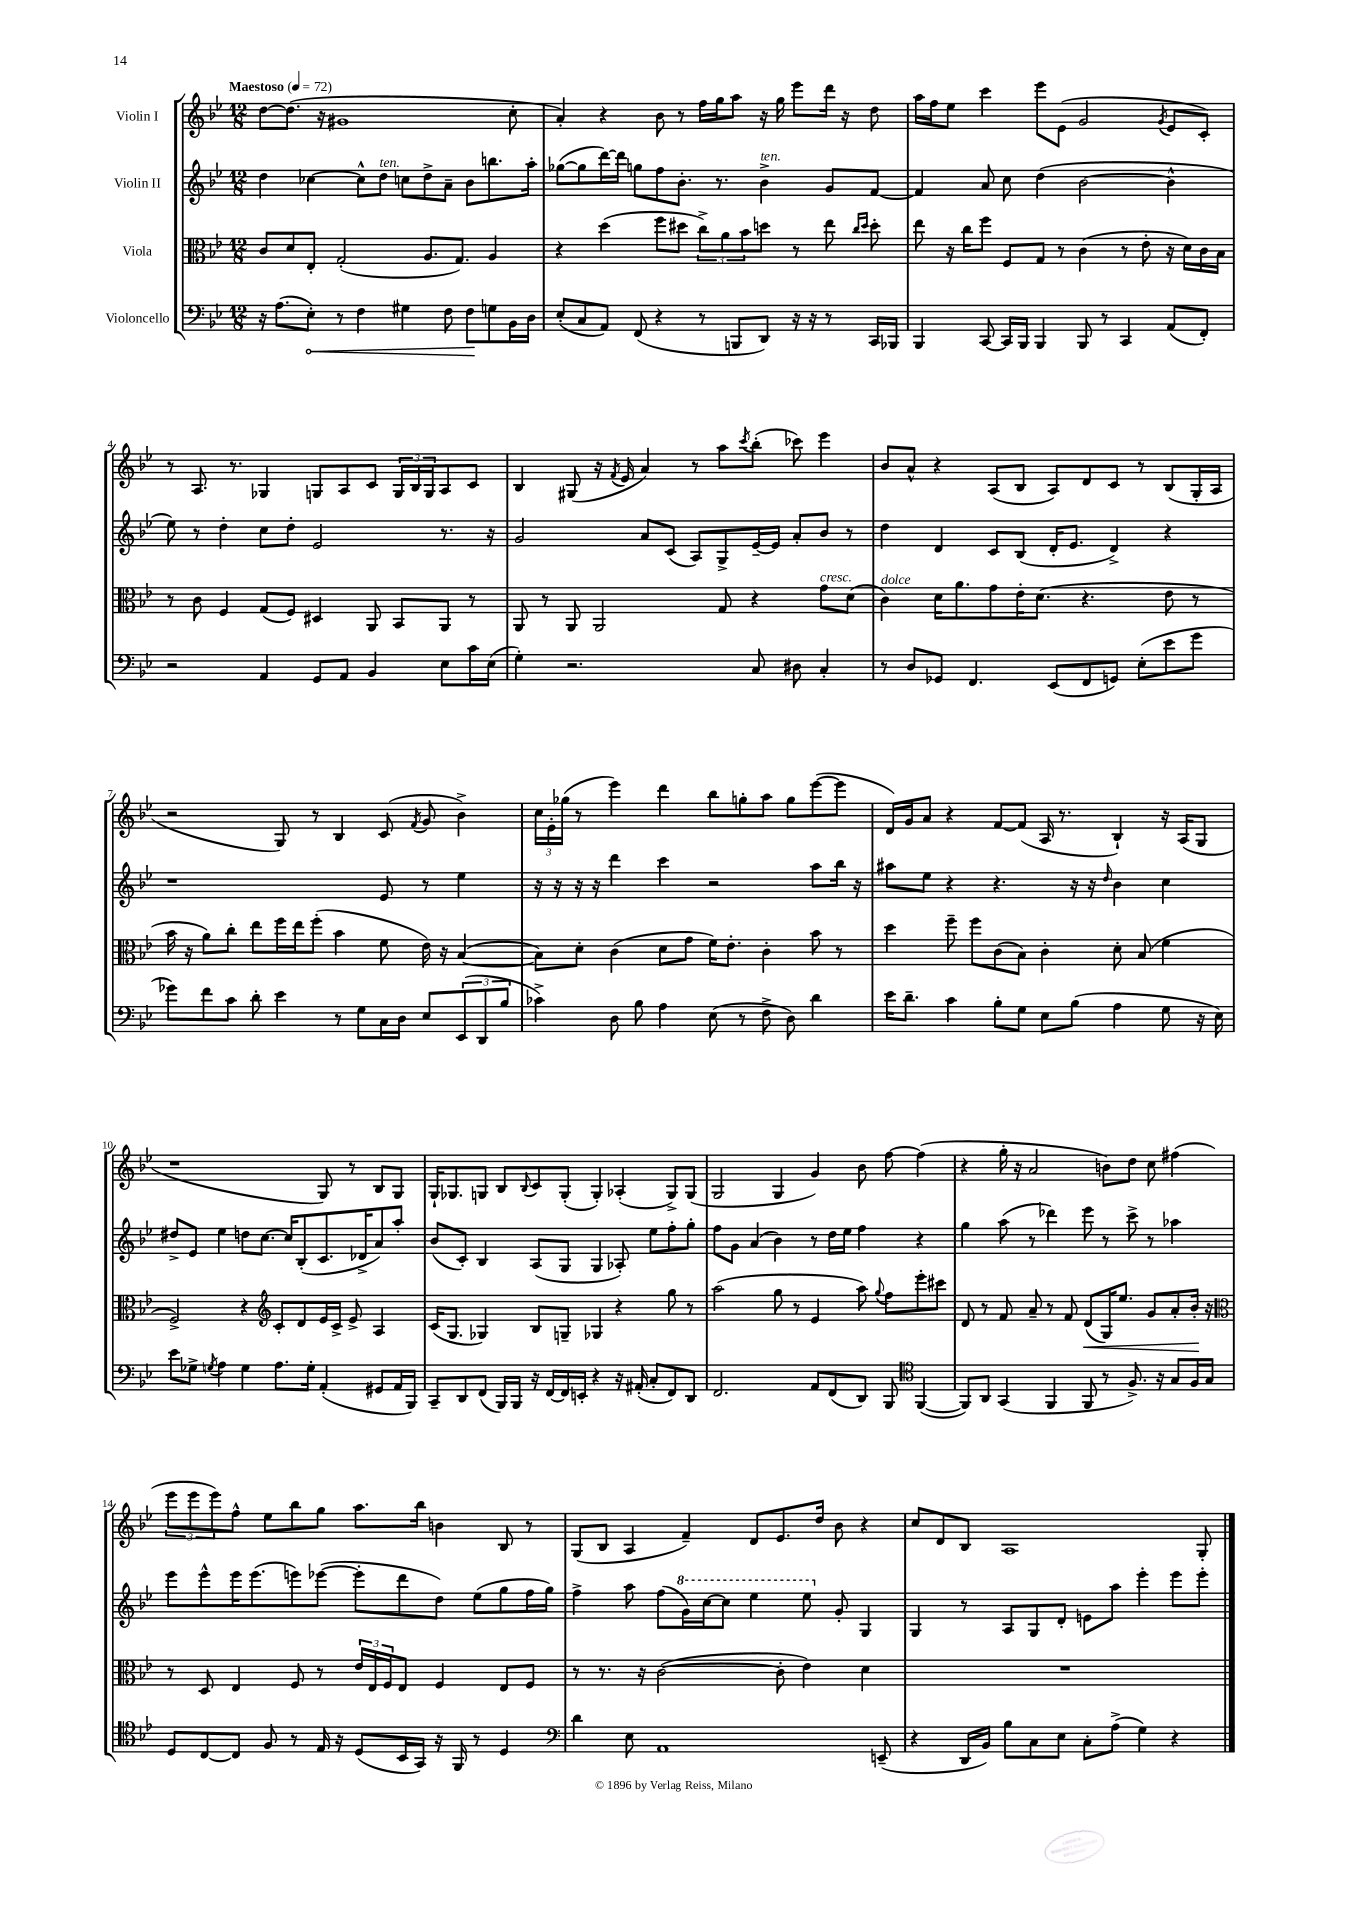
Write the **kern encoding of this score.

**kern	**dynam	**kern	**dynam	**kern	**kern
*part4	*part4	*part3	*part3	*part2	*part1
*staff4	*staff4	*staff3	*staff3	*staff2	*staff1
*I"Violoncello	*	*I"Viola	*	*I"Violin II	*I"Violin I
*clefF4	*	*clefC3	*	*clefG2	*clefG2
*k[b-e-]	*	*k[b-e-]	*	*k[b-e-]	*k[b-e-]
*M12/8	*	*M12/8	*	*M12/8	*M12/8
*MM72	*	*MM72	*	*MM72	*MM72
=1	=1	=1	=1	=1	=1
!	!	!	!	!	!LO:TX:a:B:t=Maestoso
16r	.	8c/L	.	4dd\	[8dd\L
(8.A\L	.	.	.	.	.
.	.	8d/	.	.	(8.dd\J]
!	!LO:HP:b	!	!	!	!
8E-'\J)	<	8E-'/J	.	[4cc-X\	.
.	.	.	.	.	16r
8r	.	(2G'/	.	.	1g#X
4F\	.	.	.	8cc-^^\L]	.
!	!	!	!	!LO:TX:a:i:t=ten.	!
.	.	.	.	8dd\J	.
4G#X\	.	.	.	8ccn\L	.
.	.	8.A/L	.	8dd^\	.
8F\	.	.	.	8a~\J	.
.	.	8.G/J)	.	.	.
8F\L	.	.	.	8b-\L	.
8Gn\	[	4A/	.	8.bbn\	.
16BB-\L	.	.	.	.	8cc'\
16D\JJ	.	.	.	16aa'\Jk	.
=2	=2	=2	=2	=2	=2
(8E-'/L	.	4r	.	([8gg-X\L	4a'/)
8C/	.	.	.	8gg-\]	.
8AA/J)	.	(4dd\	.	[16ddd\L)	4r
.	.	.	.	16ddd\JJ]	.
(8FF/	.	.	.	8ggn\L	.
4r	.	8ff\L	.	8ff\	8b-\
.	.	8dd#X\J	.	8.b-'\J	8r
8r	.	12cc^\L)	.	.	16ff\LL
.	.	.	.	8.r	16gg\J
.	.	12a\	.	.	.
8BBBn/L	.	.	.	.	8aa\J
.	.	12b-\	.	.	.
!	!	!	!	!LO:TX:a:i:t=ten.	!
8DD/J)	.	8ddn\J	.	4b-^\	16r
.	.	.	.	.	16gg\
16r	.	8r	.	.	8eee-\L
16r	.	.	.	.	.
8r	.	8ee-\	.	8g/L	16ddd\Jk
.	.	.	.	.	16r
.	.	16qqcc/LL	.	.	.
.	.	16qqdd/JJ	.	.	.
16CC/LL	.	8dd'\	.	[8f/J	8dd\
16BBB-X/JJ	.	.	.	.	.
=3	=3	=3	=3	=3	=3
4BBB-/	.	8ee-\	.	4f/]	16aa\LL
.	.	.	.	.	16ff\J
.	.	16r	.	.	8ee-\J
.	.	16cc\KL	.	.	.
[8CC/	.	8ff\J	.	8a/	4ccc\
16CC/LL]	.	8F/L	.	8cc\	.
16BBB-/JJ	.	.	.	.	.
4BBB-/	.	8G/J	.	(4dd\	8eee-\L
.	.	8r	.	.	(8e-\J
8BBB-/	.	(4c\	.	[2b-\	2g/
8r	.	.	.	.	.
4CC/	.	8r	.	.	.
.	.	8e-'\	.	.	.
.	.	.	.	.	8qg/
(8AA/L	.	16r	.	4b-^^\]	8e-/L
.	.	16d\LL)	.	.	.
8FF'/J)	.	16c\	.	.	8c'/J)
.	.	16B-\JJ	.	.	.
!!LO:LB:g=z
=4	=4	=4	=4	=4	=4
2r	.	8r	.	8ee-\)	8r
.	.	8c\	.	8r	8.A/
.	.	4F/	.	4dd'\	.
.	.	.	.	.	8.r
4AA/	.	(8G/L	.	8cc\L	4G-X/
.	.	8F/J)	.	8dd'\J	.
8GG/L	.	4D#X/	.	2e-/	8Gn/L
8AA/J	.	.	.	.	8A/
4BB-/	.	8AA/	.	.	8c/J
.	.	8BB-/L	.	.	24G/LL
.	.	.	.	.	24B-/
.	.	.	.	.	24G/J
8E-\L	.	8AA/J	.	8.r	8A/
16c\L	.	8r	.	.	8c/J
(16E-\JJ	.	.	.	16r	.
=5	=5	=5	=5	=5	=5
4G'\)	.	8AA/	.	2g/	4B-/
.	.	8r	.	.	.
2.r	.	8AA/	.	.	(8G#X/
.	.	2AA/	.	.	16r
.	.	.	.	.	8qf/
.	.	.	.	.	16e-/
.	.	.	.	8a/L	4a/)
.	.	.	.	(8c/J	.
.	.	.	.	8A/L)	8r
.	.	8G/	.	8G^/	8aa\L
.	.	.	.	.	8qccc/
8C/	.	4r	.	[16e-~/L	(8bb-'\J
.	.	.	.	16e-/JJ]	.
8D#X\	.	.	.	8a'/L	8ccc-X\)
!	!	!LO:TX:a:i:t=cresc.	!	!	!
4C'/	.	8g\L	.	8b-/J	4eee-\
.	.	(8d\J	.	8r	.
=6	=6	=6	=6	=6	=6
!	!	!LO:TX:a:i:t=dolce	!	!	!
8r	.	4c\)	.	4dd\	8b-/L
8D/L	.	.	.	.	8a^^/J
8GG-X/J	.	16d\KL	.	4d/	4r
.	.	8.a\	.	.	.
4.FF/	.	.	.	.	.
.	.	8g\	.	8c/L	(8A/L
.	.	16e-'\K	.	(8B-/J	8B-/J
.	.	(8.d\J	.	.	.
(8EE-/L	.	.	.	16d'/KL	8A/L)
.	.	.	.	8.e-/J	.
8FF/	.	4.r	.	.	8d/
8GGn/J)	.	.	.	4d^/)	8c/J
(8E-'\L	.	.	.	.	8r
8e-\	.	8e-\	.	4r	(8B-/L
8g\J	.	8r	.	.	16G'/L
.	.	.	.	.	16A/JJ
!!LO:LB:g=z
=7	=7	=7	=7	=7	=7
8g-X\L)	.	16b-\	.	1r	2r
.	.	16r	.	.	.
8f\	.	8a\L)	.	.	.
8c\J	.	8cc'\J	.	.	.
8d'\	.	8ee-\L	.	.	.
4e-\	.	16ff\L	.	.	8G/)
.	.	16ee-\J	.	.	.
.	.	(8ff'\J	.	.	8r
8r	.	4b-\	.	.	4B-/
8G\L	.	.	.	.	.
16C\L	.	8f\	.	8e-/	(8c/
16D\JJ	.	.	.	.	.
.	.	.	.	.	8qf/
8E-/L	.	16e-\)	.	8r	8g/
.	.	16r	.	.	.
(12EE-/	.	([4B-/	.	4ee-\	4b-^\)
12DD/	.	.	.	.	.
12B-/J	.	.	.	.	.
=8	=8	=8	=8	=8	=8
4c-X^\)	.	8B-\L])	.	16r	24cc\LL
.	.	.	.	.	24e-'\
.	.	.	.	16r	.
.	.	.	.	.	(24gg-X\JJ
.	.	8d'\J	.	16r	8r
.	.	.	.	16r	.
8D\	.	(4c\	.	4ddd\	4eee-\)
8B-\	.	.	.	.	.
4A\	.	8d\L	.	4ccc\	4ddd\
.	.	8g\J	.	.	.
(8E-\	.	16f\KL)	.	2r	8bb-\L
.	.	8.e-'\J	.	.	.
8r	.	.	.	.	8ggn'\
8F^\	.	4c'\	.	.	8aa\J
8D\)	.	.	.	.	8gg\L
4d\	.	8b-\	.	8aa\L	([8eee-\
.	.	8r	.	16bb-\Jk	8eee-\J]
.	.	.	.	16r	.
=9	=9	=9	=9	=9	=9
16e-\KL	.	4dd\	.	8aa#X\L	16d/LL)
8.d~\J	.	.	.	.	16g/J
.	.	.	.	8ee-\J	8a/J
4c\	.	8ff~\	.	4r	4r
.	.	8ff\L	.	.	.
8B-'\L	.	(8c\	.	4.r	[8f/L
8G\J	.	8B-\J)	.	.	(8f/J]
8E-\L	.	4c'\	.	.	16A/
.	.	.	.	.	8.r
(8B-\J	.	.	.	16r	.
.	.	.	.	16r	.
.	.	.	.	16qqdd/	.
4A\	.	8d'\	.	4b-\	4B-`/)
.	.	(8B-/	.	.	.
8G\	.	4f\	.	4cc\	16r
.	.	.	.	.	(16A/KL
16r	.	.	.	.	8G/J
16E-\)	.	.	.	.	.
!!LO:LB:g=z
=10	=10	=10	=10	=10	=10
8e-\L	.	2F^/)	.	8dd#X^/L	1r
8G-X^\J	.	.	.	8e-/J	.
8qGn/	.	.	.	.	.
4A\	.	.	.	4ee-\	.
4G\	.	4r	.	8ddn\L	.
.	.	.	.	[8.cc\J	.
*	*	*clefG2	*	*	*
8.A\L	.	8c'/L	.	.	.
.	.	.	.	16cc/KL]	.
.	.	8d/	.	(8B-'/	.
16G'\Jk	.	.	.	.	.
(4AA'/	.	16e-/L	.	8.c/	8G/)
.	.	16c^/JJ	.	.	.
.	.	8e-^/	.	.	8r
.	.	.	.	16d-X^/K	.
8GG#X/L	.	4A/	.	8a/)	8B-/L
16AA/L	.	.	.	8aa'/J	8G/J
16BBB-/JJ)	.	.	.	.	.
=11	=11	=11	=11	=11	=11
8CC~/L	.	(16c/KL	.	(8b-/L	16G`/KL
.	.	8.G/J	.	.	8.G-X/
8DD/	.	.	.	8c'/J)	.
(8FF/J	.	4G-X/)	.	4B-/	8Gn/J
16BBB-/LL)	.	.	.	.	8B-/L
16BBB-/JJ	.	.	.	.	.
.	.	.	.	.	8qqB-/
16r	.	8B-/L	.	(8A/L	8c/
[16FF/LL	.	.	.	.	.
16FF/]	.	8Gn~/J	.	8G/J	(8G'/J
16EEn'/JJ	.	.	.	.	.
4r	.	4G-X/	.	4G/	4G'/)
16r	.	4r	.	8A-X'/)	(4A-X'/
(16AA#X'/	.	.	.	.	.
8C'/L	.	.	.	8ee-\L	.
8FF/)	.	8gg\	.	8ff'\	8G^/L)
8DD/J	.	8r	.	8gg'\J	(8G/J
=12	=12	=12	=12	=12	=12
2.FF/	.	(2aa\	.	8ff\L	2G/
.	.	.	.	8g\J	.
.	.	.	.	(4a/	.
.	.	8gg\	.	4b-\)	4G/
.	.	8r	.	.	.
8AA/L	.	4e-/	.	8r	4g/)
(8FF/	.	.	.	16dd\LL	.
.	.	.	.	16ee-\JJ	.
8DD/J)	.	8aa\)	.	4ff\	8b-\
.	.	8qqgg/	.	.	.
8BBB-/	.	8ff\L	.	.	[8ff\
*clefC4	*	*	*	*	*
([4FF/	.	8eee-'\	.	4r	(4ff\]
.	.	8ccc#X\J	.	.	.
=13	=13	=13	=13	=13	=13
8FF/L])	.	8d/	.	4gg\	4r
8AA/J	.	8r	.	.	.
(4GG/	.	8f/	.	(8aa\	16gg'\
.	.	.	.	.	16r
.	.	8a~/	.	8r	2a/
4FF/	.	8r	.	4ddd-X\)	.
.	.	8f/	.	.	.
!	!	!	!LO:HP:b	!	!
8FF/	.	(8d/L	<	8eee-\	.
8r	.	16G/K)	.	8r	8bn\L)
.	.	8.ee-/J	.	.	.
8.F^/)	.	.	.	8ccc^\	8dd\J
.	.	8g/L	.	8r	8cc\
16r	.	.	.	.	.
8G/L	.	8a'/	.	4aa-X\	(4ff#X\
16F/L	.	16b-'/Jk	.	.	.
16G/JJ	.	16r	[	.	.
!!LO:LB:g=z
=14	=14	=14	=14	=14	=14
*	*	*clefC3	*	*	*
8D/L	.	8r	.	8eee-\L	12eee-\L
.	.	.	.	.	12eee-\
[8C/	.	8D/	.	8eee-^^\	.
.	.	.	.	.	12eee-\)
8C/J]	.	4E-/	.	16eee-\K	8ff^^\J
.	.	.	.	(8.eee-\	.
8F/	.	.	.	.	8ee-\L
8r	.	8F/	.	8eeen\)	8bb-\
16E-/	.	8r	.	([8eee-X\J	8gg\J
16r	.	.	.	.	.
(8D/L	.	24e-/LL	.	8eee-'\L]	8.aa\L
.	.	24E-/	.	.	.
.	.	24F/J	.	.	.
16BB-/L	.	8E-/J	.	8ddd\	.
16GG/JJ)	.	.	.	.	16bb-\Jk
16r	.	4F/	.	8dd\J)	4bn\
16FF/	.	.	.	.	.
8r	.	.	.	(8ee-\L	.
4D/	.	8E-/L	.	8gg\	8B-/
.	.	8F/J	.	16ff\L	8r
.	.	.	.	16gg\JJ)	.
=15	=15	=15	=15	=15	=15
*clefF4	*	*	*	*	*
4d\	.	8r	.	4ff^\	(8G/L
.	.	8.r	.	.	8B-/J
8E-\	.	.	.	8aa\	4A/
.	.	16r	.	.	.
1AA	.	([2c\	.	(8ff\L	.
*	*	*	*	*8va	*
.	.	.	.	16gg\L)	4f~/)
.	.	.	.	[16ccc\J	.
.	.	.	.	8ccc\J]	.
.	.	.	.	4eee-\	8d/L
.	.	8c'\]	.	.	8.e-/
.	.	4e-\)	.	8eee-\	.
.	.	.	.	.	16dd/Jk
*	*	*	*	*X8va	*
.	.	.	.	8g'/	8b-\
.	.	4d\	.	4G/	4r
(8EEn~/	.	.	.	.	.
=16	=16	=16	=16	=16	=16
4r	.	1.r	.	4G/	8cc/L
.	.	.	.	.	8d/
16DD/LL	.	.	.	8r	8B-/J
16BB-/JJ)	.	.	.	.	.
8B-\L	.	.	.	8A/L	1A
8C\	.	.	.	8G/	.
8E-\J	.	.	.	8d'/J	.
8C'\L	.	.	.	8en\L	.
(8A^\J	.	.	.	8aa\J	.
4G\)	.	.	.	4eee-'\	.
4r	.	.	.	8eee-\L	.
.	.	.	.	8eee-'\J	8G'/
==	==	==	==	==	==
*-	*-	*-	*-	*-	*-
